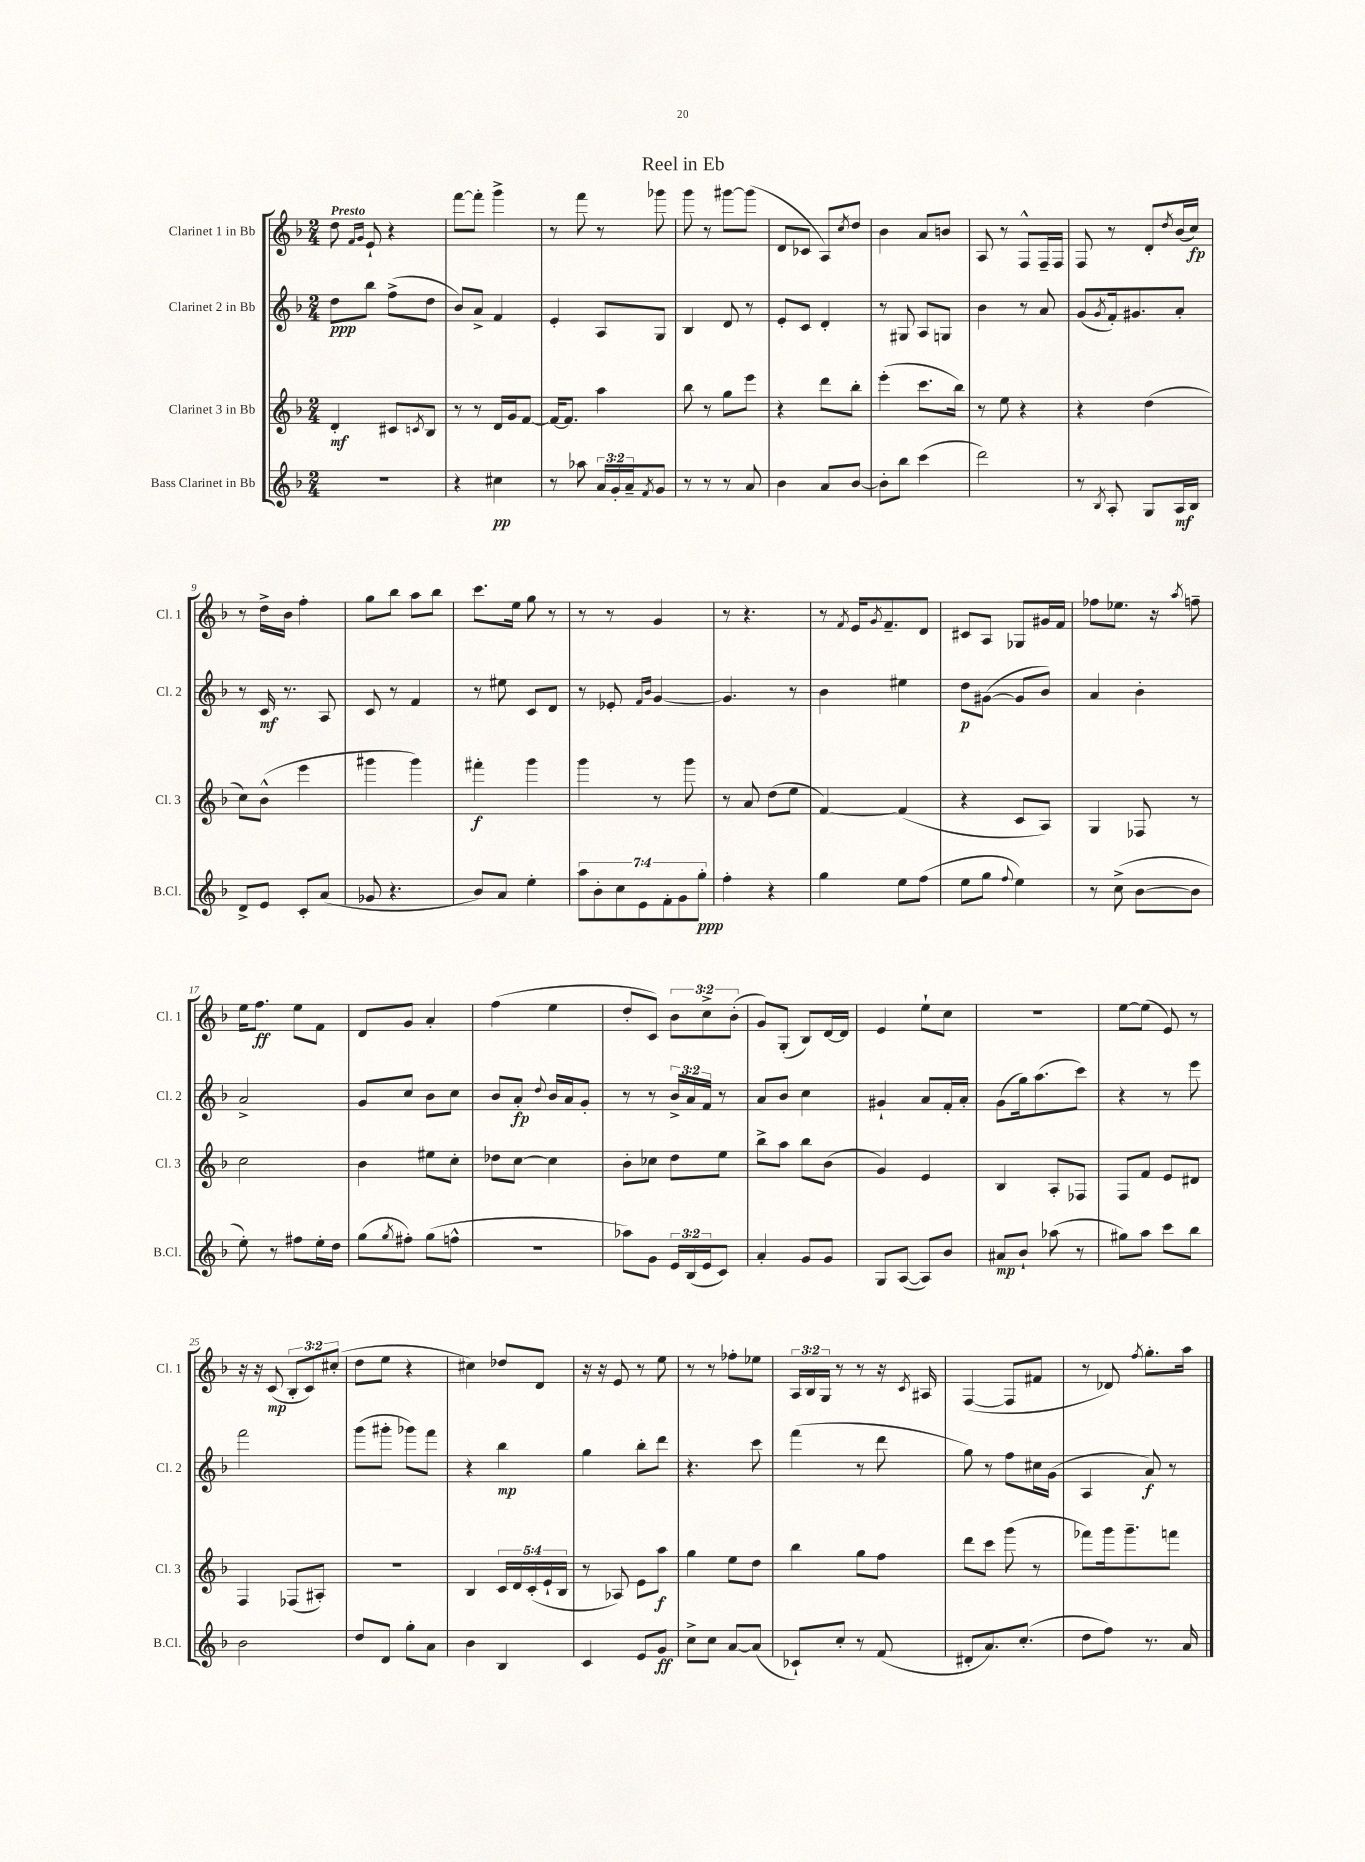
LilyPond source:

\header { title = "Reel in Eb" }
<<
\new StaffGroup <<
\new Staff = "s0" \with { instrumentName = "Clarinet 1 in Bb" shortInstrumentName = "Cl. 1" } {
    \clef treble \key f \major \numericTimeSignature \time 2/4 \override Staff.TupletNumber.text = #tuplet-number::calc-fraction-text \tempo "Presto"
    d''8 \grace { f'16 g'16 } e'8-! r4 |
    f'''8~ f'''8-. g'''4-> |
    r8 f'''8 r8 ges'''8 |
    g'''8 r8 gis'''8~ gis'''8( |
    d'8 ces'8 a8) \acciaccatura { c''8 } d''8 |
    bes'4 a'8 b'8 |
    a8 r8 f8-^ f16-- f16 |
    f8 r8 d'8-. \acciaccatura { d''8 } bes'16( c''16\fp) |
    r8 d''16-> bes'16 f''4-. |
    g''8 bes''8 a''8 bes''8 |
    c'''8. e''16 g''8 r8 |
    r8 r8 g'4 |
    r8 r4. |
    r8 \acciaccatura { f'8 } e'16 \acciaccatura { g'8 } f'8.-- d'8 |
    cis'8 a8 ges8 gis'16 f'16 |
    fes''8 ees''8. r16 \acciaccatura { a''8 } f''8-- |
    e''16 f''8.\ff e''8 f'8 |
    d'8 g'8 a'4-. |
    f''4( e''4 |
    d''8-. c'8) \tuplet 3/2 { bes'8 c''8-> bes'8-.( } |
    g'8) g8-.( bes8) d'16~ d'16 |
    e'4 e''8-! c''8 |
    r2 |
    e''8~ e''8( e'8) r8 |
    r16 r16 c'8\mp( \tuplet 3/2 { bes8-. c'8) cis''8-.( } |
    d''8 e''8 r4 |
    cis''4) des''8 d'8 |
    r16 r16 e'8 r8 e''8 |
    r8 r8 fes''8-. ees''8 |
    \tuplet 3/2 { a16 bes16 g16 } r8 r8 r16 \acciaccatura { c'8 } ais16 |
    f4~( f8 fis'8 |
    r8 des'8) \acciaccatura { f''8 } g''8.-. a''16 \bar "|." |
}
\new Staff = "s1" \with { instrumentName = "Clarinet 2 in Bb" shortInstrumentName = "Cl. 2" } {
    \clef treble \key f \major \numericTimeSignature \time 2/4 \override Staff.TupletNumber.text = #tuplet-number::calc-fraction-text
    d''8\ppp bes''8 f''8->( d''8 |
    bes'8) a'8-> f'4 |
    e'4-. a8 g8 |
    bes4 d'8 r8 |
    e'8-. c'8 d'4-. |
    r8 gis8 a8 g8 |
    bes'4 r8 a'8 |
    g'8( \acciaccatura { g'8 } f'16-.) gis'8. a'8-. |
    r8 c'16\mf r8. a8 |
    c'8 r8 f'4 |
    r8 eis''8 c'8 d'8 |
    r8 ees'8-. \grace { f'16 bes'16 } g'4~ |
    g'4. r8 |
    bes'4 eis''4 |
    d''8\p gis'8~( gis'8 bes'8) |
    a'4 bes'4-. |
    a'2-> |
    g'8 c''8 bes'8 c''8 |
    bes'8 a'8-.\fp \appoggiatura { d''8 } bes'16 a'16 g'8-. |
    r8 r8 \tuplet 3/2 { bes'16-> a'16 f'16 } r8 |
    a'8 bes'8 c''4 |
    gis'4-! a'8 f'16-. a'16-. |
    g'8( g''16) a''8.( c'''8) |
    r4 r8 e'''8 |
    f'''2 |
    g'''8( gis'''8-. ges'''8) f'''8 |
    r4 bes''4\mp |
    g''4 bes''8-. d'''8 |
    r4. c'''8 |
    f'''4( r8 d'''8 |
    g''8) r8 f''8 cis''16 g'16( |
    a4 a'8\f) r8 \bar "|." |
}
\new Staff = "s2" \with { instrumentName = "Clarinet 3 in Bb" shortInstrumentName = "Cl. 3" } {
    \clef treble \key f \major \numericTimeSignature \time 2/4 \override Staff.TupletNumber.text = #tuplet-number::calc-fraction-text
    d'4-.\mf cis'8 \acciaccatura { c'8 } bes8 |
    r8 r8 d'16 g'16 f'8~ |
    f'16~ f'8. a''4 |
    bes''8 r8 g''8 e'''8 |
    r4 d'''8 bes''8-. |
    e'''4-.( c'''8. bes''16) |
    r8 e''8 r4 |
    r4 d''4( |
    c''8) bes'8-^( e'''4 |
    gis'''4 gis'''4) |
    fis'''4-.\f g'''4 |
    g'''4 r8 g'''8 |
    r8 a'8 d''8( e''8 |
    f'4~) f'4( |
    r4 c'8 a8) |
    g4 fes8 r8 |
    c''2 |
    bes'4 eis''8 c''8-. |
    des''8 c''8~ c''4 |
    bes'8-. ces''8 d''8 e''8 |
    bes''8-> a''8 bes''8 bes'8( |
    g'4) e'4 |
    bes4 a8-. fes8 |
    f8 f'8 e'8 dis'8 |
    f4 fes8( ais8-.) |
    r2 |
    bes4 \tuplet 5/4 { c'16 d'16 c'16-.( e'16-! bes16 } |
    r8 aes8) e'8 a''8\f |
    g''4 e''8 d''8 |
    bes''4 g''8 f''8 |
    d'''8 c'''8 g'''8( r8 |
    fes'''8) g'''16 g'''8.-- f'''8 \bar "|." |
}
\new Staff = "s3" \with { instrumentName = "Bass Clarinet in Bb" shortInstrumentName = "B.Cl." } {
    \clef treble \key f \major \numericTimeSignature \time 2/4 \override Staff.TupletNumber.text = #tuplet-number::calc-fraction-text
    r2 |
    r4 cis''4\pp |
    r8 aes''8 \tuplet 3/2 { a'16 g'16-. a'16-- } \acciaccatura { f'8 } g'8 |
    r8 r8 r8 a'8 |
    bes'4 a'8 bes'8~ |
    bes'8-. bes''8 c'''4( |
    d'''2) |
    r8 \acciaccatura { bes8 } a8-. g8 a16\mf bes16 |
    d'8-> e'8 c'8-. a'8( |
    ges'8 r4. |
    bes'8) a'8 e''4-. |
    \tuplet 7/4 { a''8 bes'8-. c''8 e'8 f'8-. g'8 g''8-.\ppp } |
    f''4-. r4 |
    g''4 e''8 f''8( |
    e''8 g''8 \appoggiatura { f''8 } e''4) |
    r8 c''8->( bes'8~ bes'8 |
    e''8-.) r8 fis''8 e''16-. d''16 |
    g''8( \acciaccatura { g''8 } fis''8-.) g''8( f''8-^ |
    R2 |
    aes''8) g'8 \tuplet 3/2 { e'16 bes16( e'16 } c'8) |
    a'4-. g'8 g'8 |
    g8 a8~( a8) bes'8 |
    ais'8\mp bes'8-! aes''8( r8 |
    gis''8) a''8 c'''8 bes''8 |
    bes'2 |
    d''8 d'8 g''8-. a'8 |
    bes'4 bes4 |
    c'4 e'8 g'8\ff |
    c''8-> c''8 a'8~ a'8( |
    ces'8-!) c''8-. r8 f'8( |
    dis'8-. a'8.) c''8.-.( |
    d''8 f''8) r8. a'16 \bar "|." |
}
>>
>>
